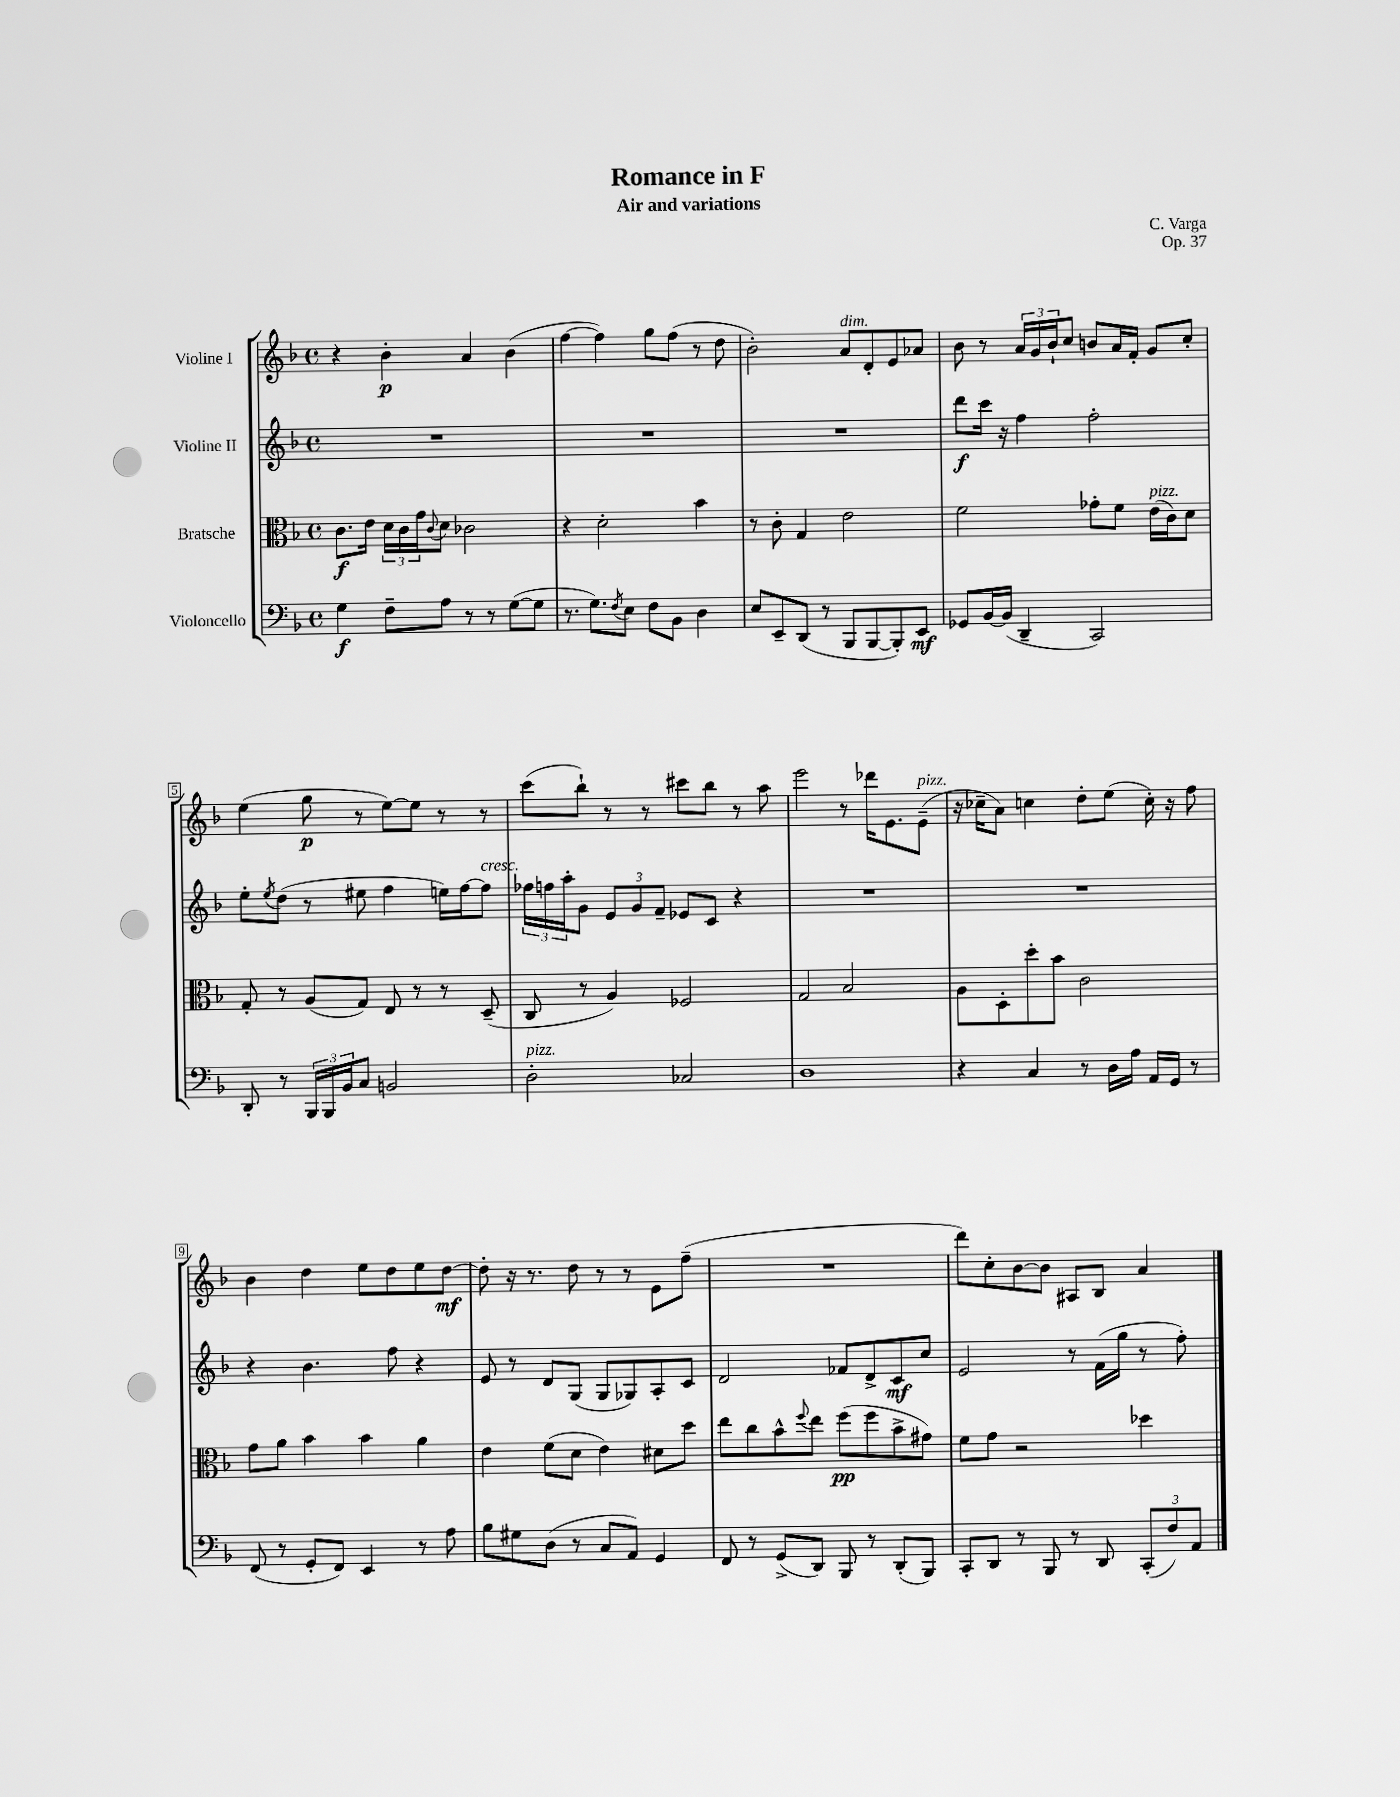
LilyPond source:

\header { title = "Romance in F" composer = "C. Varga" subtitle = "Air and variations" opus = "Op. 37" }
<<
\new StaffGroup <<
\new Staff = "s0" \with { instrumentName = "Violine I" } {
    \clef treble \key f \major \defaultTimeSignature \time 4/4
    r4 bes'4-.\p a'4 bes'4( |
    f''4~ f''4) g''8 f''8( r8 d''8 |
    bes'2-.) a'8^\markup { \italic "dim." } d'8-. e'8 aes'8 |
    bes'8 r8 \tuplet 3/2 { a'16 g'16 bes'16-! } c''8 b'8 a'16 f'16-. g'8 c''8-. |
    e''4( g''8\p r8 e''8~) e''8 r8 r8 |
    c'''8( bes''8-!) r8 r8 cis'''8 bes''8 r8 a''8 |
    e'''2 r8 des'''16 e'8. e'8--^\markup { \italic "pizz." }( |
    r16 ces''16-- a'8) c''4 d''8-. e''8( c''16-.) r16 f''8 |
    bes'4 d''4 e''8 d''8 e''8 d''8~\mf |
    d''8-. r16 r8. d''8 r8 r8 e'8 f''8--( |
    R1 |
    d'''8) c''8-. bes'8~ bes'8 ais8 bes8 a'4 \bar "|." |
}
\new Staff = "s1" \with { instrumentName = "Violine II" } {
    \clef treble \key f \major \defaultTimeSignature \time 4/4
    R1 |
    R1 |
    R1 |
    d'''8\f c'''16 r16 f''4 f''2-. |
    e''8-. \acciaccatura { e''8 } d''8( r8 eis''8 f''4 e''16) f''16~ f''8^\markup { \italic "cresc." } |
    \tuplet 3/2 { fes''16 f''16 a''16-. } g'8 \tuplet 3/2 { e'8 g'8 f'8-- } ees'8 c'8 r4 |
    R1 |
    R1 |
    r4 bes'4. f''8 r4 |
    e'8 r8 d'8 g8( g8 ges8) a8-. c'8 |
    d'2 fes'8 d'8-> c'8\mf c''8 |
    e'2 r8 f'16( g''16 r8 f''8-.) \bar "|." |
}
\new Staff = "s2" \with { instrumentName = "Bratsche" } {
    \clef alto \key f \major \defaultTimeSignature \time 4/4
    c'8.\f e'16 \tuplet 3/2 { d'16 c'16 g'16 } \appoggiatura { c'8 } d'8 ces'2 |
    r4 d'2-. bes'4 |
    r8 c'8-. g4 e'2 |
    f'2 ges'8-. f'8 e'16^\markup { \italic "pizz." }( c'16) d'8 |
    g8-. r8 a8( g8) e8 r8 r8 d8--( |
    c8 r8 a4) fes2 |
    g2 bes2 |
    a8 d8-. d''8-. bes'8 c'2 |
    g'8 a'8 bes'4 bes'4 a'4 |
    e'4 f'8( d'8 e'4) dis'8 d''8 |
    e''8 c''8 bes'8-^ \appoggiatura { f''8 } e''8 f''8\pp( f''8 bes'8-> gis'8) |
    f'8 g'8 r2 des''4 \bar "|." |
}
\new Staff = "s3" \with { instrumentName = "Violoncello" } {
    \clef bass \key f \major \defaultTimeSignature \time 4/4
    g4\f f8-- a8 r8 r8 g8~( g8 |
    r8. g8.) \acciaccatura { f8 } e8 f8 bes,8 d4 |
    e8 e,8-- d,8( r8 bes,,8 bes,,8~ bes,,8-.) e,8\mf |
    ges,8 bes,16~ bes,16( d,4-- c,2) |
    d,8-. r8 \tuplet 3/2 { bes,,16 bes,,16 bes,16 } c8 b,2 |
    d2-.^\markup { \italic "pizz." } ces2 |
    d1 |
    r4 c4 r8 d16 a16 a,16 g,16 r8 |
    f,8( r8 g,8-. f,8) e,4 r8 a8 |
    bes8 gis8 d8( r8 c8 a,8) g,4 |
    f,8 r8 g,8->( d,8) bes,,8 r8 d,8-.( bes,,8) |
    c,8-. d,8 r8 bes,,8 r8 d,8 \tuplet 3/2 { c,8-.( f8) a,8 } \bar "|." |
}
>>
>>
\layout { \context { \Score \override BarNumber.stencil = #(make-stencil-boxer 0.1 0.3 ly:text-interface::print) } }
